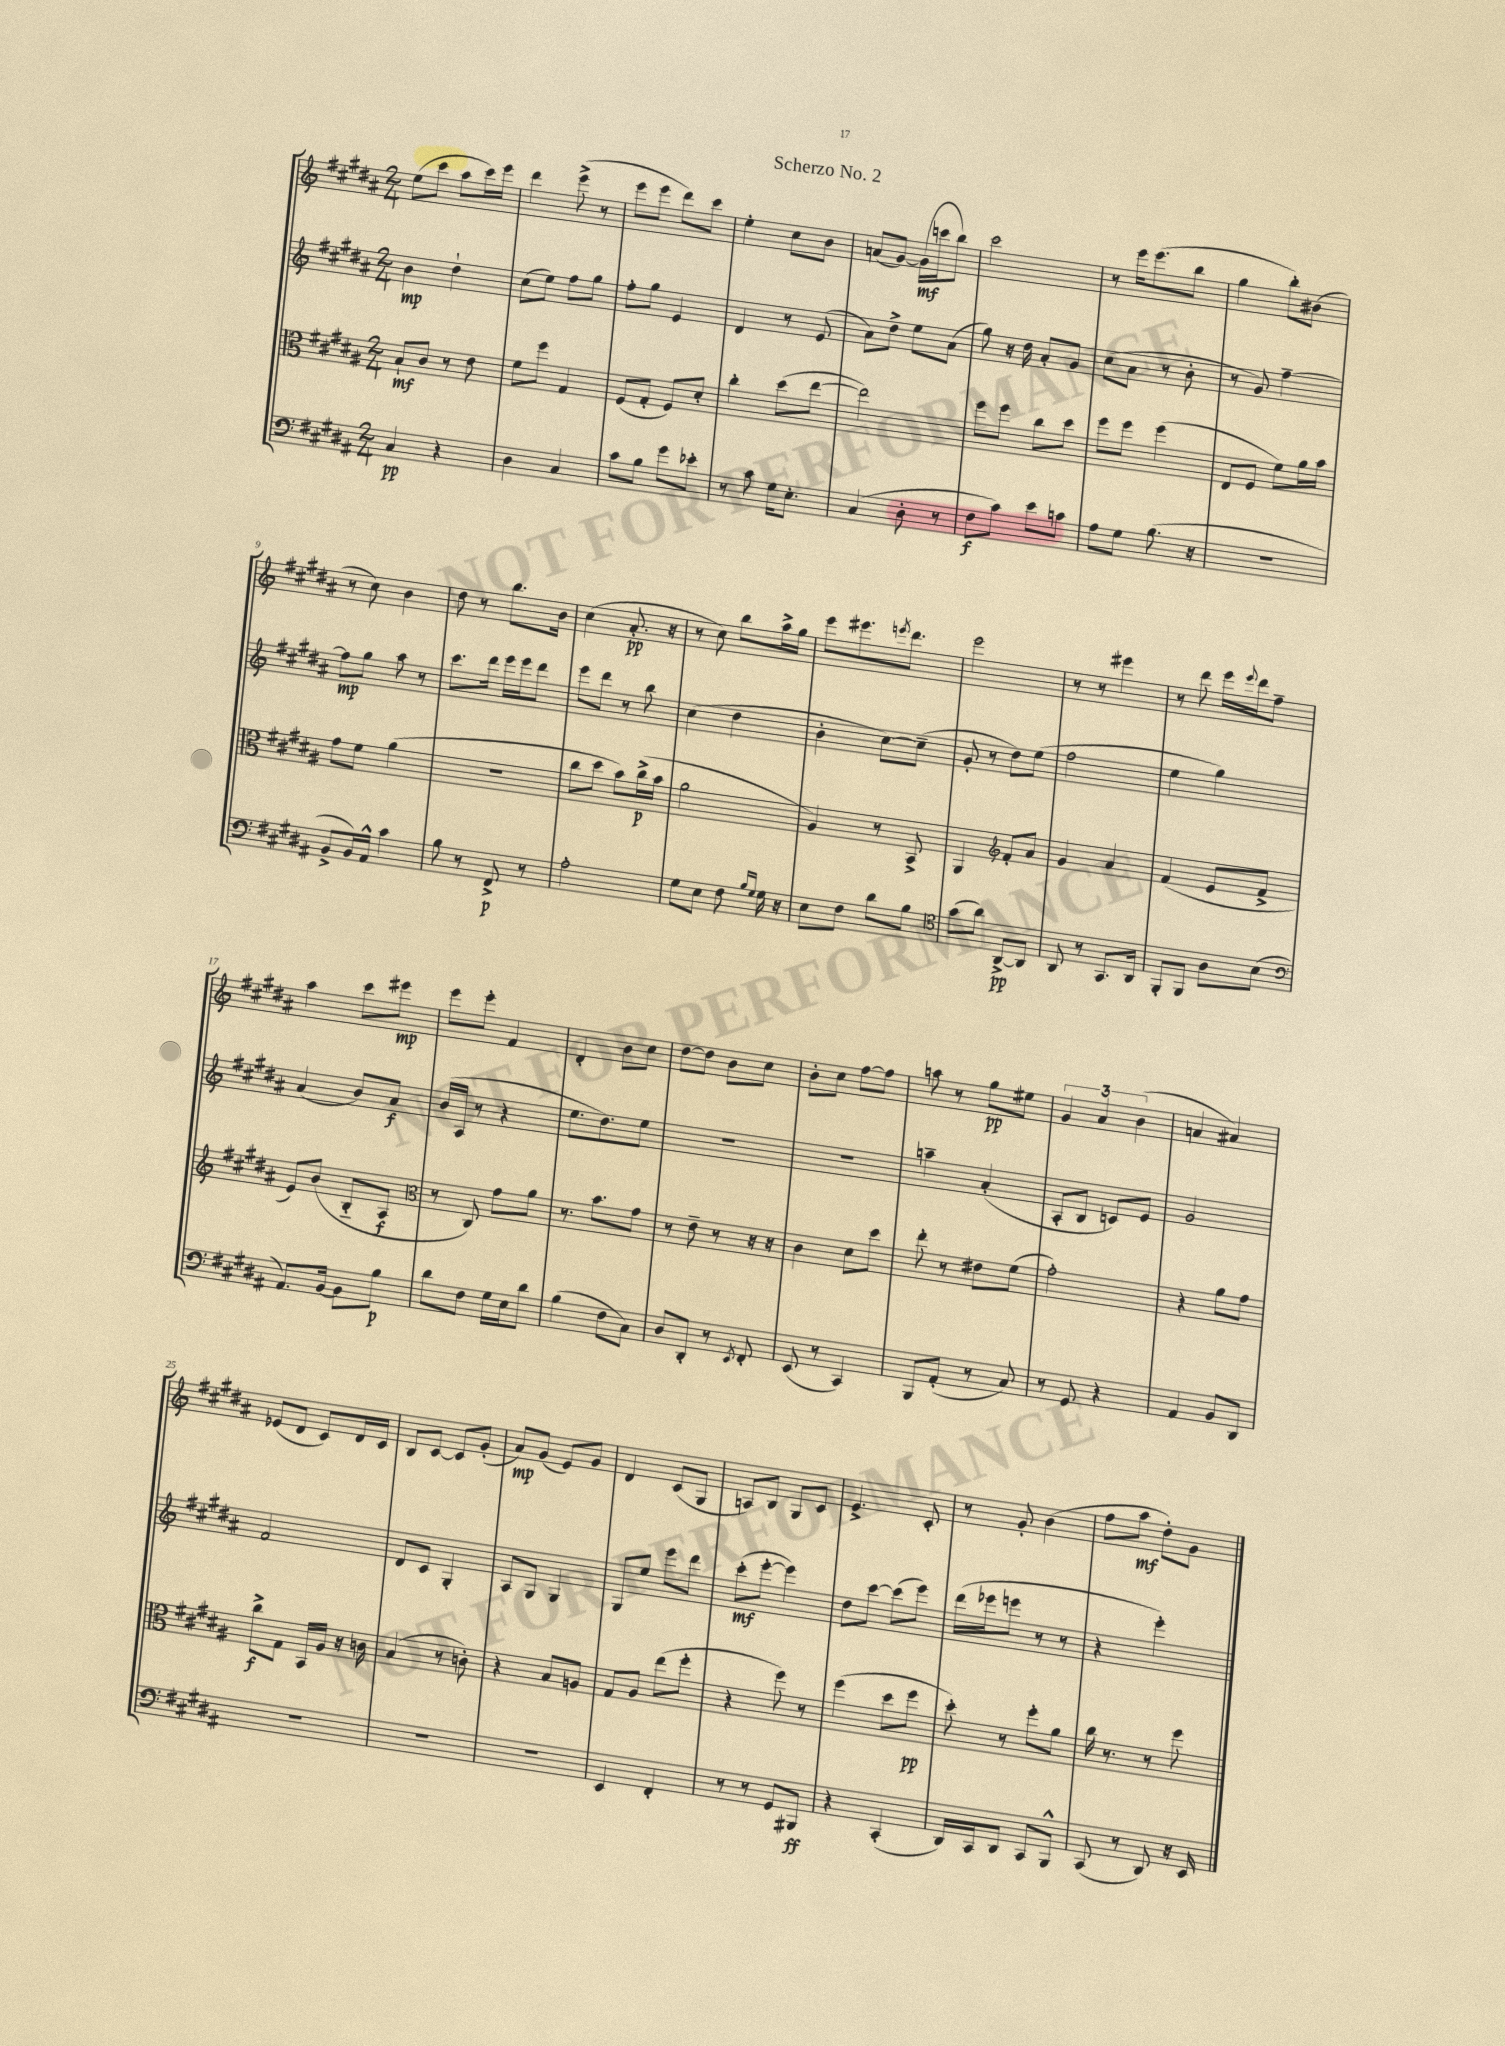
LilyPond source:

\header { title = "Scherzo No. 2" }
<<
\new StaffGroup <<
\new Staff = "s0" {
    \clef treble \key b \major \numericTimeSignature \time 2/4
    e''8( cis'''8 ais''8 cis'''16) e'''16 |
    dis'''4 e'''8->( r8 |
    e'''8 e'''8 dis'''8) cis'''8 |
    e''4-. cis''8 b'8 |
    a'8( gis'8~) gis'16\mf( c'''16 b''8) |
    cis'''2 |
    r8 e'''16 e'''8.( b''8 |
    gis''4 b''8-.) bis'8( |
    r8 cis''8) b'4 |
    dis''8 r8 b''8. b'16 |
    cis''4( ais'8.-.\pp r16 |
    r8 cis''8) b''8 ais''16-> gis''16 |
    e'''8 eis'''8. \acciaccatura { e'''8 } dis'''8. |
    e'''2 |
    r8 r8 eis'''4 |
    r8 dis'''8 e'''16 \appoggiatura { e'''8 } dis'''16 fis''8-- |
    ais''4 cis'''8 eis'''8\mp |
    e'''8 e'''8-. fis'4 |
    dis'4-. b'8 cis''8 |
    dis''8~ dis''8 b'8 cis''8 |
    b'8-. cis''8 fis''8~ fis''8 |
    a''8 r8 gis''8\pp eis''8 |
    \tuplet 3/2 { gis'4 ais'4 b'4( } |
    a'4 ais'4) |
    ees'8( dis'8 cis'8) dis'16 cis'16 |
    b8 cis'8~ cis'8 gis'8-.( |
    ais'8\mp) gis'8( e'8) gis'8 |
    dis'4 cis'8( gis8 |
    a8) b8 gis8 cis'8 |
    e'4.-> cis'8-. |
    r8 gis'8-. b'4( |
    fis''8 ais''8\mf dis''8-.) gis'8 \bar "|." |
}
\new Staff = "s1" {
    \clef treble \key b \major \numericTimeSignature \time 2/4
    b'4\mp dis''4-! |
    cis''8( e''8) fis''8 gis''8 |
    fis''8-. gis''8 e'4 |
    dis'4 r8 e'8( |
    ais'8) dis''8-> e''8 ais'8( |
    gis''8) r16 dis''16 ais'8-. gis'8 |
    cis''8( ais'8 r8 b'8-. |
    r8 gis'8) fis''4~-- |
    fis''8\mp gis''8 ais''8 r8 |
    cis'''8. dis'''16 e'''16 e'''16 dis'''8 |
    e'''8 dis'''8 r8 b''8 |
    cis''4( dis''4 |
    b'4-. cis''8~) cis''8--( |
    gis'8-. r8 dis''8) e''8( |
    fis''2 |
    e''4 gis''4) |
    ais'4( b'8) ais'8\f |
    b'16( ais16 r8 r4 |
    e''8. dis''8.) e''8 |
    R2 |
    R2 |
    a''4-- ais'4-.( |
    ais8-. b8 c'8) e'8 |
    gis'2 |
    fis'2 |
    dis'8 cis'8 gis4-. |
    ais8 gis8 gis4 |
    gis8 e''8 e'''8 dis'''8 |
    cis'''8-.\mf( e'''8~-. e'''4) |
    dis''8 cis'''8~ cis'''8( e'''8) |
    dis'''16( ees'''16 e'''8 r8 r8 |
    r4 e'''4-.) \bar "|." |
}
\new Staff = "s2" {
    \clef alto \key b \major \numericTimeSignature \time 2/4
    b8-!\mf cis'8 r8 e'8 |
    fis'8 fis''8 gis4 |
    fis8( gis8-. fis8) dis'8-. |
    cis''4-. dis''8( e''8~ |
    e''2) |
    fis''8 fis''8 cis''8 dis''8 |
    fis''8 fis''8 fis''4( |
    e8 fis8 fis'8) ais'16 b'16 |
    gis'8 fis'8 ais'4( |
    R2 |
    cis''8 dis''8 b'8) cis''16->\p( b'16 |
    ais'2 |
    ais4) r8 b,8-> |
    ais,4 \clef treble fis'8-. ais'8 |
    gis'4 ais'4 |
    fis'4( e'8 fis'8-> |
    e'8) b'8( b8-_ ais8\f |
    \clef alto r8 cis8) gis'8 ais'8 |
    r8. b'8. gis'8 |
    r8 e'8-- r8 r16 r16 |
    cis'4 dis'8 dis''8 |
    e''8-. r8 eis'8 fis'8( |
    gis'2-.) |
    r4 ais'8 gis'8 |
    cis''8->\f gis8 b,16 ais16 r16 c'16 |
    b4( r8 c'8-.) |
    r4 b8 a8 |
    gis8 ais8 e''8( fis''8-. |
    r4 fis''8) r8 |
    fis''4( dis''8 fis''8\pp |
    dis''8-.) r8 fis''8-. ais'8 |
    cis''16 r8. r8 fis''8 \bar "|." |
}
\new Staff = "s3" {
    \clef bass \key b \major \numericTimeSignature \time 2/4
    cis4\pp r4 |
    dis4 cis4 |
    cis'8 b8 gis'8 ees'8-. |
    r8 cis'8 gis16 e8.-. |
    cis4( dis8-. r8 |
    fis8\f cis'8) e'8 c'8 |
    ais8 gis8 b8.( r16 |
    r2 |
    b,8-> b,16) ais,16-^ cis'4 |
    b8 r8 fis,8->\p r8 |
    ais2-. |
    gis8 e8 fis8 \grace { b16 gis16 } gis16 r16 |
    e8 fis8 dis'8 b8 |
    \clef tenor gis'8( ais'8) ais,8~->\pp ais,8 |
    ais,8 r8 gis,8. ais,16 |
    fis,8-. fis,8 ais8 b8( |
    \clef bass ais,8.) b,16~ b,8 b8\p |
    dis'8 fis8 gis16 e16 dis'8 |
    b4( fis8 cis8) |
    dis8 dis,8-. r8 \acciaccatura { e,8 } fis,8-. |
    e,8( r8 cis,4) |
    b,,8 ais,8-.( r8 cis8) |
    r8 gis,8 r4 |
    ais,4 b,8 dis,8 |
    R2 |
    R2 |
    R2 |
    e,4 fis,4-. |
    r8 r8 gis,8 bis,,8\ff |
    r4 cis,4-.( |
    dis,16) cis,16 dis,8 cis,8 b,,8-^ |
    cis,8( r8 dis,8) r16 e,16 \bar "|." |
}
>>
>>
